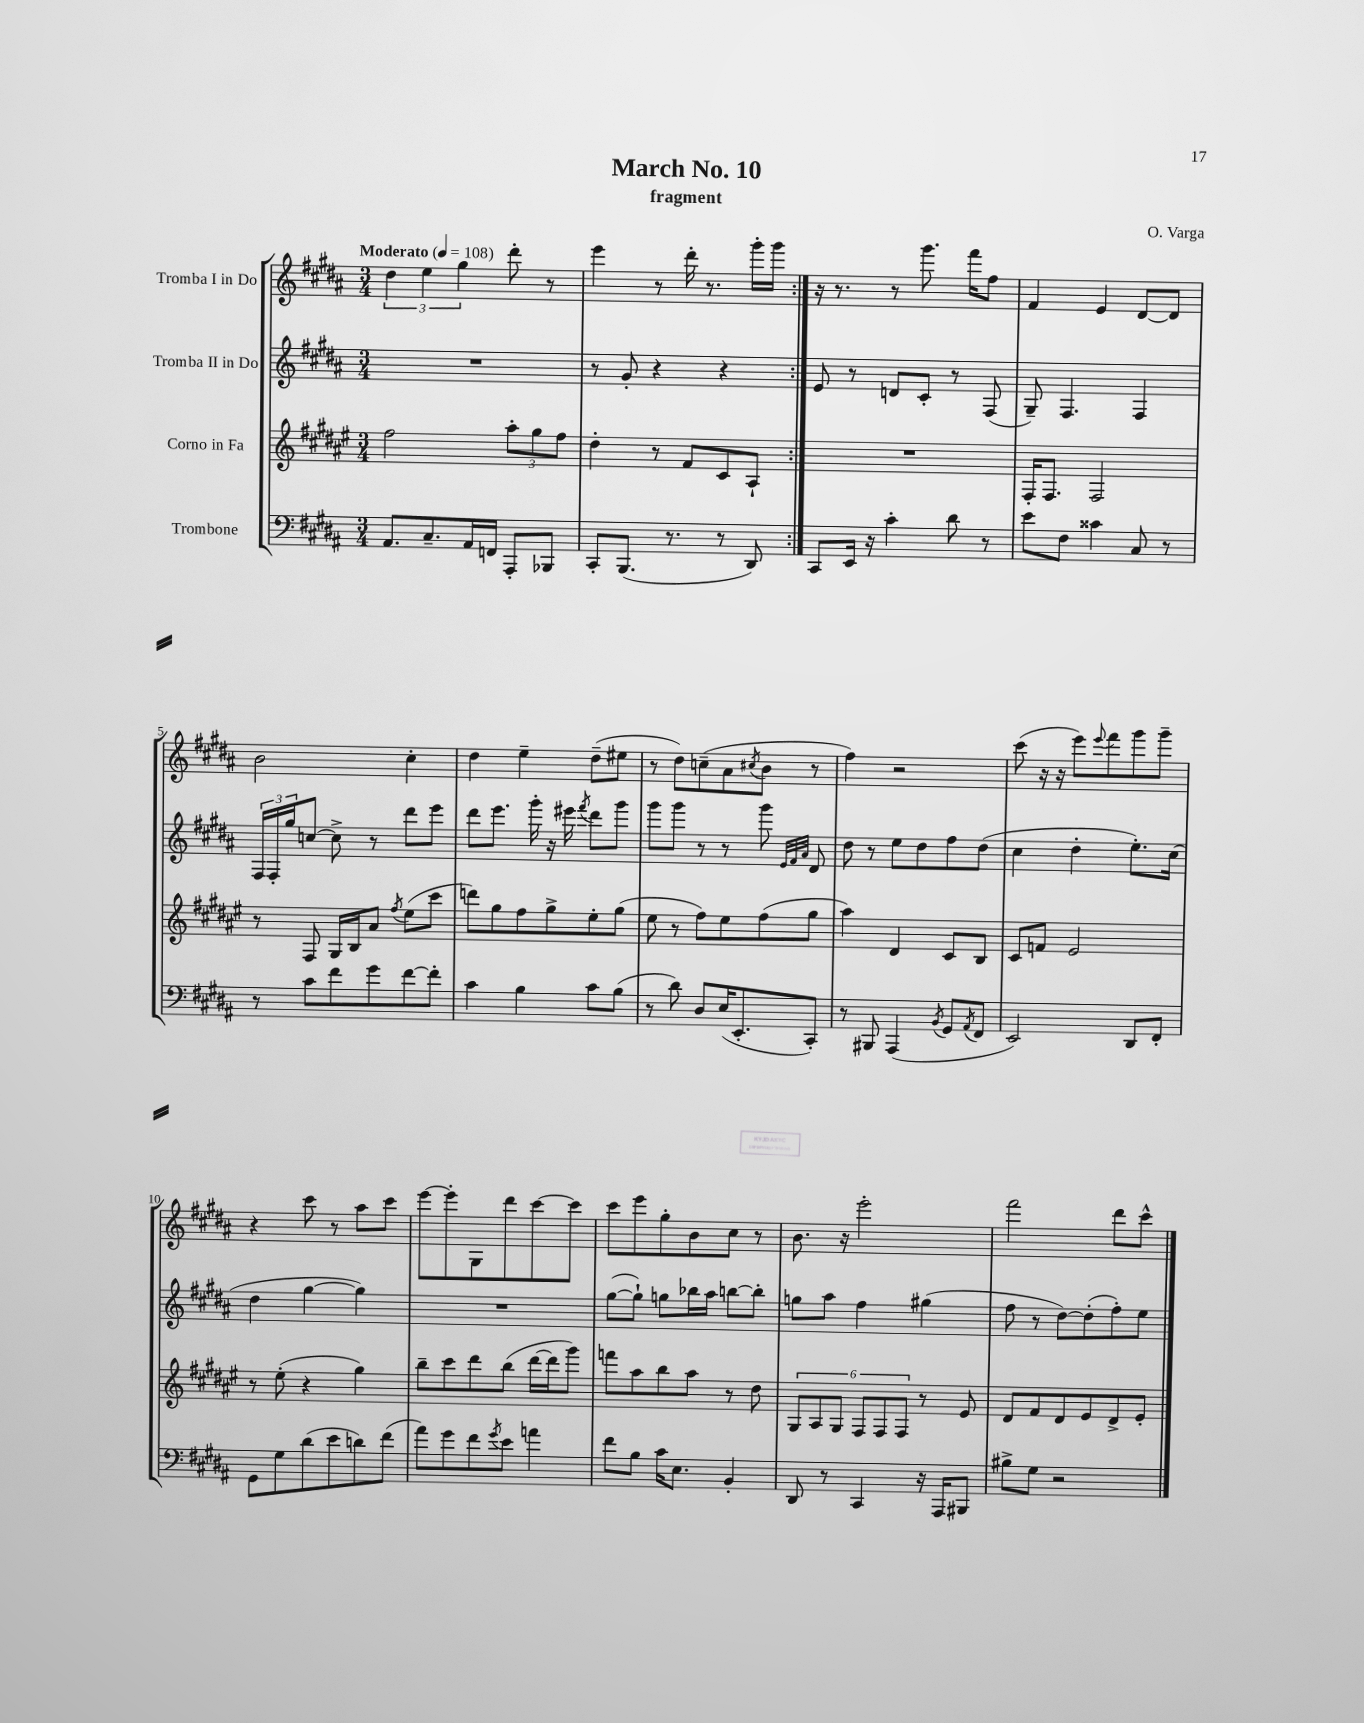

**kern	**kern	**kern	**kern
*staff4	*staff3	*staff2	*staff1
*clefF4	*clefG2	*clefG2	*clefG2
*k[f#c#g#d#a#]	*k[f#c#g#d#a#e#]	*k[f#c#g#d#a#]	*k[f#c#g#d#a#]
*M3/4	*M3/4	*M3/4	*M3/4
*MM108	*MM108	*MM108	*MM108
8.AA#	2ff#	2.r	6dd#
.	.	.	6ee
8.C#~	.	.	.
.	.	.	6gg#
16AA#	.	.	.
16FF	.	.	.
8AAA#'	12aa#'	.	8ddd#'
.	12gg#	.	.
8BBB-	.	.	8r
.	12ff#	.	.
=	=	=	=
8CC#'	4dd#'	8r	4eee
(8.BBB	.	8g#'	.
.	8r	4r	8r
8.r	.	.	.
.	8f#	.	16ddd#'
.	.	.	8.r
8r	8c#	4r	.
8DD#)	8A#`	.	16ggg#'
.	.	.	16ggg#
=:|!	=:|!	=:|!	=:|!
8CC#	2.r	8e	16r
.	.	.	8.r
16EE	.	8r	.
16r	.	.	.
4c#'	.	8d	8r
.	.	8c#'	8.ggg#
8d#	.	8r	.
.	.	.	16fff#
8r	.	(8F#	8ff#
=	=	=	=
8e	16F#'	8G#~)	4f#
.	8.F#	.	.
8F#	.	4.F#	.
4c##	2F#	.	4e
8C#	.	4F#	[8d#
8r	.	.	8d#]
=	=	=	=
8r	8r	24F#	2b
.	.	24F#'	.
.	.	24gg#	.
8c#	8F#	[8cc	.
8f#	16G#	8cc^]	.
.	16B	.	.
8g#	8a#	8r	.
.	8qff#	.	.
[8f#	(8ee#	8ddd#	4cc#'
8f#']	8ccc#	8eee	.
=	=	=	=
4c#	8ddd)	8ddd#	4dd#
.	8gg#	8.eee	.
4B	8ff#	.	4ee~
.	.	16ggg#'	.
.	8gg#^	16r	.
.	.	16eee#	.
.	.	8qfff#	.
8c#	8ee#'	8ddd#	(8dd#~
(8B	(8gg#	8ggg#	8ee#
=	=	=	=
8r	8ee#	8ggg#	8r
8d#)	8r	8ggg#	8dd#)
8D#	8ff#)	8r	(8cc~
(16E	8ee#	8r	8a#
8.EE'	.	.	.
.	.	.	8qcc#
.	(8ff#	8ggg#	8b
.	.	32qqe	.
.	.	32qqf#	.
.	.	32qqa#	.
8CC#')	8gg#	8d#	8r
=	=	=	=
8r	4aa#)	8dd#	4ff#)
8BBB#	.	8r	.
(4AAA#	4d#	8ee	2r
.	.	8dd#	.
8qBB	.	.	.
8GG#	8c#	8ff#	.
8qAA#	.	.	.
8FF#	8B	(8dd#	.
=	=	=	=
2EE)	8c#	4cc#	(8ccc#
.	8f	.	16r
.	.	.	16r
.	2e#	4dd#'	8eee)
.	.	.	8qqeee
.	.	.	8fff#
8DD#	.	8.ee')	8ggg#
8FF#'	.	.	8ggg#~
.	.	(16cc#	.
=	=	=	=
8GG#	8r	4dd#	4r
8G#	(8ee#'	.	.
(8d#	4r	[4gg#	8ccc#
8e	.	.	8r
8d)	4gg#)	4gg#])	8aa#
(8f#	.	.	8ccc#
=	=	=	=
8a#)	8bb~	2.r	[8eee
8g#	8ccc#	.	8eee']
8f#	8ddd#	.	8G#
8qg#	.	.	.
8e	(8bb	.	8ddd#
4a	[16ddd#	.	[8ccc#
.	16ddd#]	.	.
.	8ggg#)	.	8ccc#]
=	=	=	=
8f#	8fff	([8gg#	8ccc#
8B	8aa#	8gg#`])	8eee
16c#	8bb	8gg	8gg#'
8.E	.	.	.
.	8aa#	16bb-	8b
.	.	16aa#	.
4BB'	8r	[8bb	8cc#
.	8dd#	8bb']	8r
=	=	=	=
8DD#	12G#	8gg	8.b
.	12A#	.	.
8r	.	8aa#	.
.	12G#	.	.
.	.	.	16r
4CC#	12F#	4ff#	2eee'
.	12F#	.	.
.	12F#	.	.
16r	8r	(4gg#	.
16AAA#	.	.	.
8BBB#	8e#	.	.
=	=	=	=
8B#^	8d#	8ff#	2fff#
8G#	8f#	8r	.
2r	8d#	[8dd#)	.
.	8e#	(8dd#']	.
.	8d#^	8ff#')	8ddd#
.	8e#'	8ee	8ccc#^^
==	==	==	==
*-	*-	*-	*-
